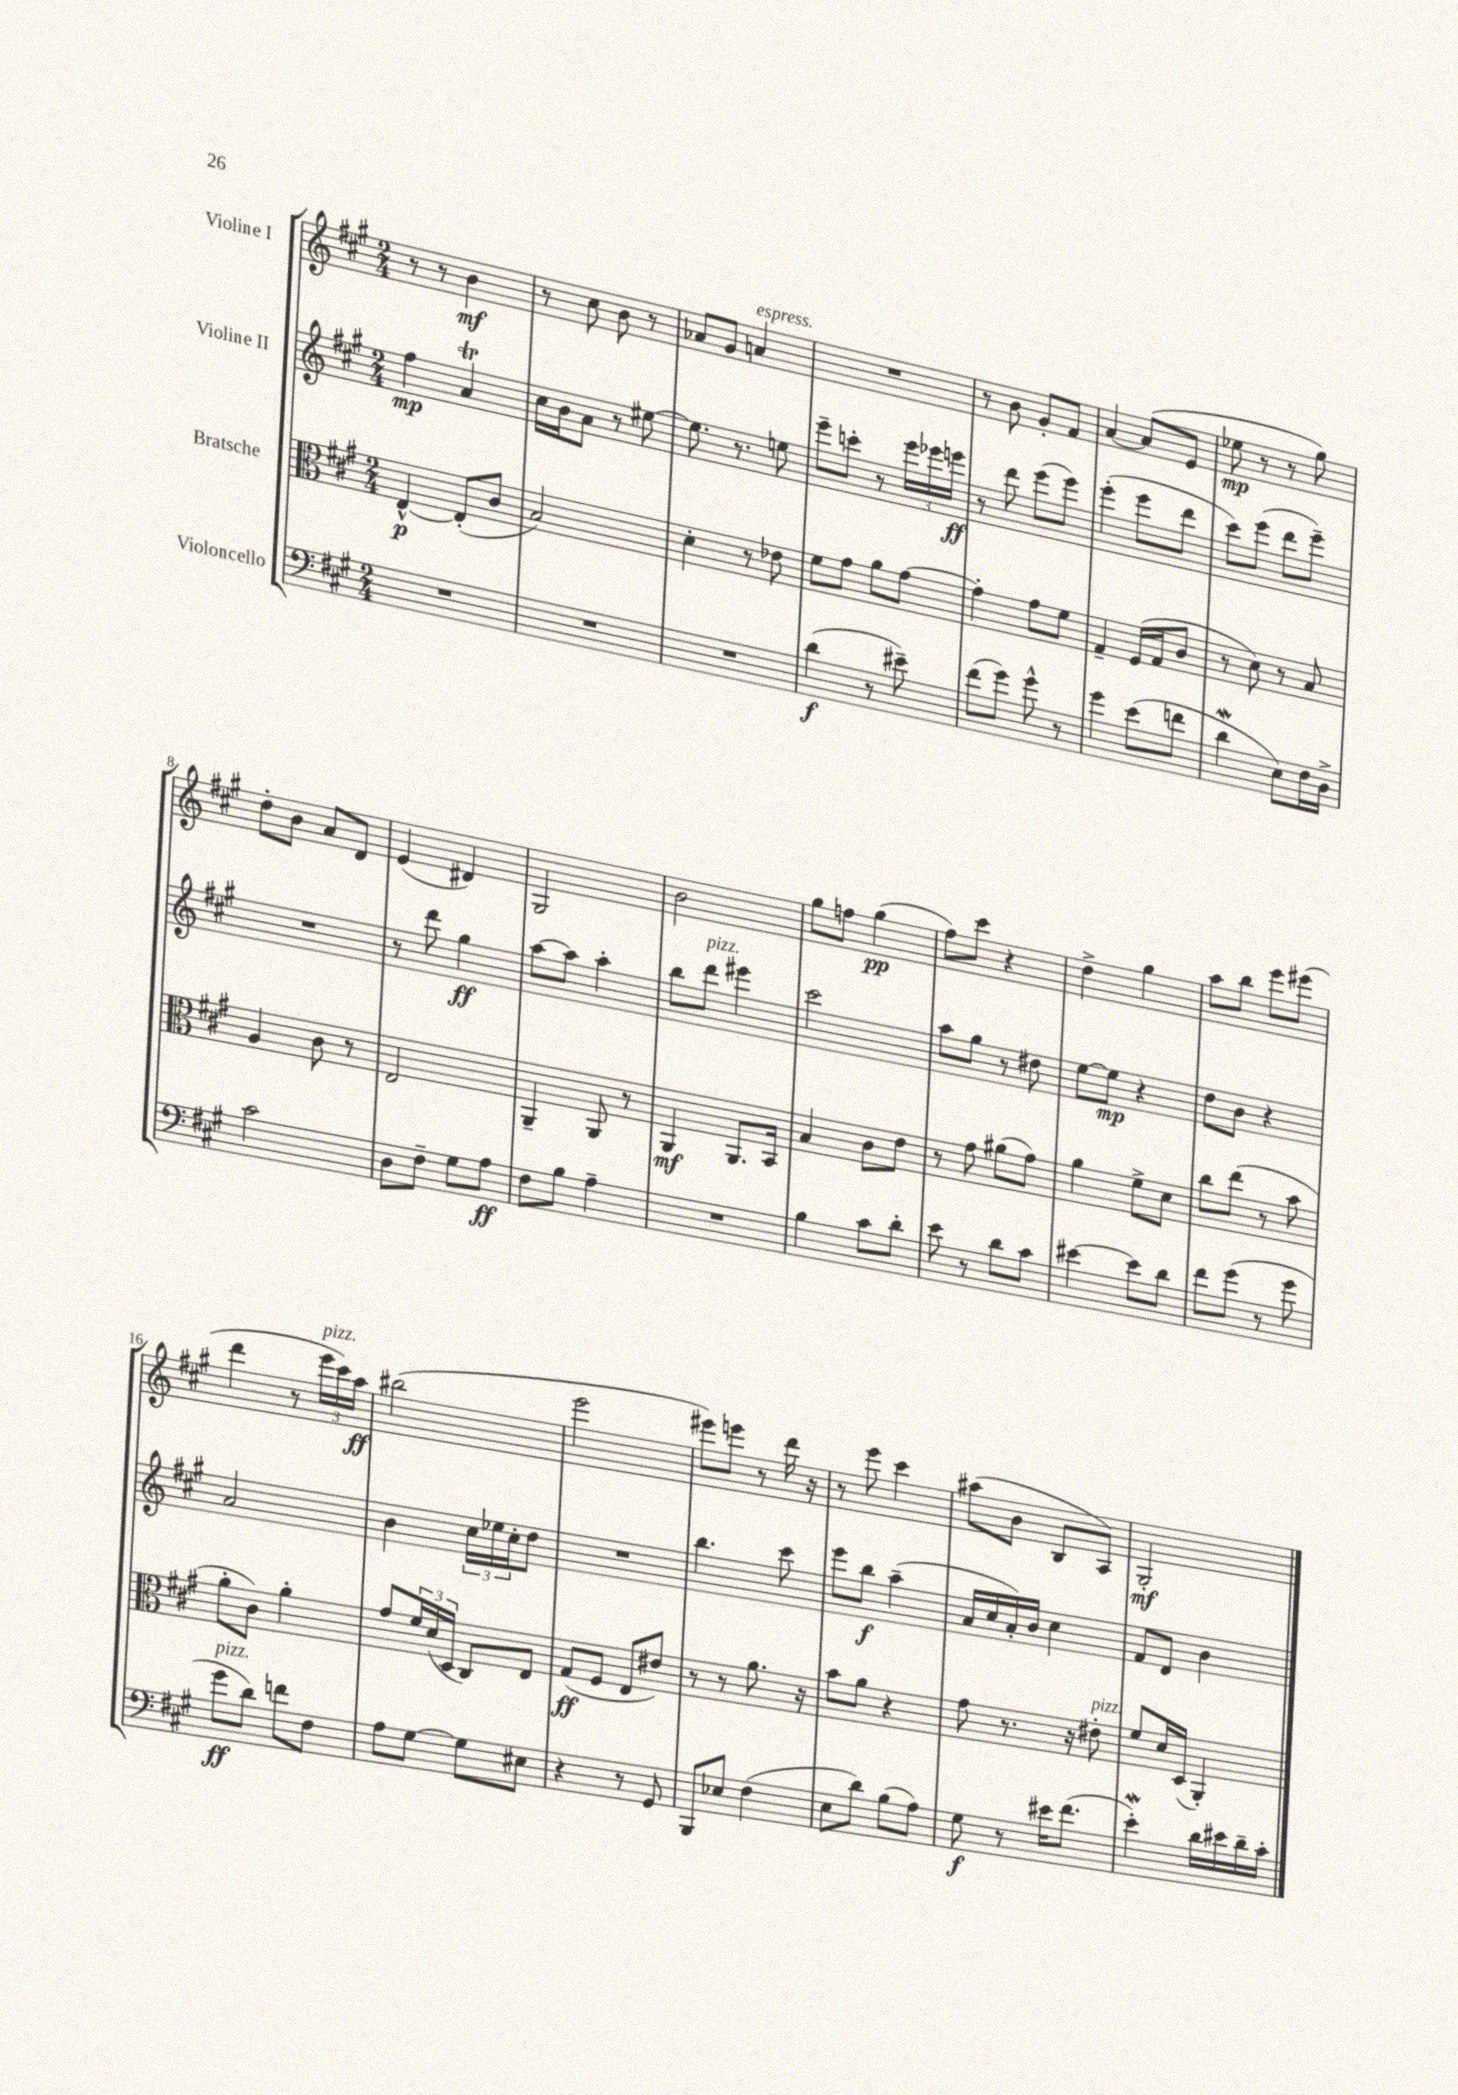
<<
\new StaffGroup <<
\new Staff = "s0" \with { instrumentName = "Violine I" } {
    \clef treble \key a \major \numericTimeSignature \time 2/4
    r8 r8 b'4\mf |
    r8 cis''8 b'8 r8 |
    aes'8 gis'8 a'4^\markup { \italic "espress." } |
    R2 |
    r8 b'8 gis'8-. fis'8 |
    a'4~ a'8( e'8 |
    ees''8\mp r8 r8 gis''8) |
    d''8-. b'8 a'8 d'8 |
    e'4( dis'4) |
    gis2 |
    b'2 |
    gis''8 f''8 gis''4\pp( |
    fis''8) cis'''8 r4 |
    d''4-> gis''4 |
    a''8 b''8 e'''8 eis'''8( |
    d'''4 r8 \tuplet 3/2 { e'''16^\markup { \italic "pizz." } cis'''16) a''16\ff } |
    bis''2( |
    e'''2 |
    eis'''8) e'''8 r8 d'''16 r16 |
    r8 e'''8 cis'''4 |
    ais''8( b'8 b8 a8) |
    gis2-.\mf \bar "|." |
}
\new Staff = "s1" \with { instrumentName = "Violine II" } {
    \clef treble \key a \major \numericTimeSignature \time 2/4
    fis''4\mp a'4\trill |
    cis''16 b'16 a'8 r8 eis''8~ |
    eis''8. r8. e''8 |
    e'''8-- c'''8-. r8 \tuplet 3/2 { e'''16 ees'''16 e'''16\ff } |
    r8 d'''8 e'''8( e'''8) |
    e'''4-.( e'''8 d'''8 |
    cis'''8) e'''8( d'''8 e'''8--) |
    R2 |
    r8 d'''8 gis''4\ff |
    a''8~ a''8 a''4-. |
    b''8 d'''8^\markup { \italic "pizz." } eis'''4 |
    cis'''2 |
    a''8 gis''8 r8 dis''8 |
    e''8~ e''8\mp r4 |
    d''8 b'8 r4 |
    a'2 |
    b'4 \tuplet 3/2 { cis''16 ees''16 cis''16-. } d''8 |
    R2 |
    b''4. cis'''8 |
    e'''8 b''8\f a''4--( |
    a'16 cis''16 a'16-.) b'16 cis''4 |
    fis'8 d'8 b'4 \bar "|." |
}
\new Staff = "s2" \with { instrumentName = "Bratsche" } {
    \clef alto \key a \major \numericTimeSignature \time 2/4
    e4~-^\p e8-.( cis'8 |
    b2) |
    d'4-. r8 ees'8 |
    fis'8 gis'8 a'8 gis'8~ |
    gis'4-. gis'8 fis'8 |
    gis4-- fis16( gis16 cis'8 |
    r8 d'8) r8 b8 |
    a4 cis'8 r8 |
    e2 |
    a,4-- a,8 r8 |
    a,4\mf a,8. b,16 |
    b4 cis'8 e'8 |
    r8 gis'8 ais'8( gis'8) |
    a'4 fis'8-> d'8 |
    cis''8 e''8( r8 b'8 |
    a'8-. cis'8) a'4-. |
    gis'8 \tuplet 3/2 { fis'16 d'16( d16 } cis8) e8 |
    gis8\ff( fis8 e8 eis'8) |
    r8 r8 a'8. r16 |
    b'8 a'8 r4 |
    gis'8 r8. r16 eis'8-.^\markup { \italic "pizz." } |
    fis'8 d'16 d16( a,4-.) \bar "|." |
}
\new Staff = "s3" \with { instrumentName = "Violoncello" } {
    \clef bass \key a \major \numericTimeSignature \time 2/4
    R2 |
    R2 |
    R2 |
    d'4\f( r8 eis'8--) |
    fis'8( gis'8) gis'8-^ r8 |
    gis'4 e'8( f'8 |
    d'4\mordent e8) fis16 d16-> |
    cis'2 |
    d8 fis8-- gis8 a8\ff |
    fis8 b8 a4-- |
    R2 |
    b4 cis'8 d'8-. |
    e'8 r8 d'8 cis'8 |
    eis'4~ eis'8 d'8 |
    fis'8 gis'8( r8 gis'8 |
    gis'8\ff^\markup { \italic "pizz." } d'8) f'8 fis8 |
    a8 gis8~ gis8 eis8 |
    r4 r8 gis,8 |
    b,,8 ees8 fis4( |
    e8 d'8) b8( a8) |
    gis8\f r8 eis'16 fis'8.( |
    e'4-.\mordent) d'16 eis'16 d'16-- cis'16-. \bar "|." |
}
>>
>>
